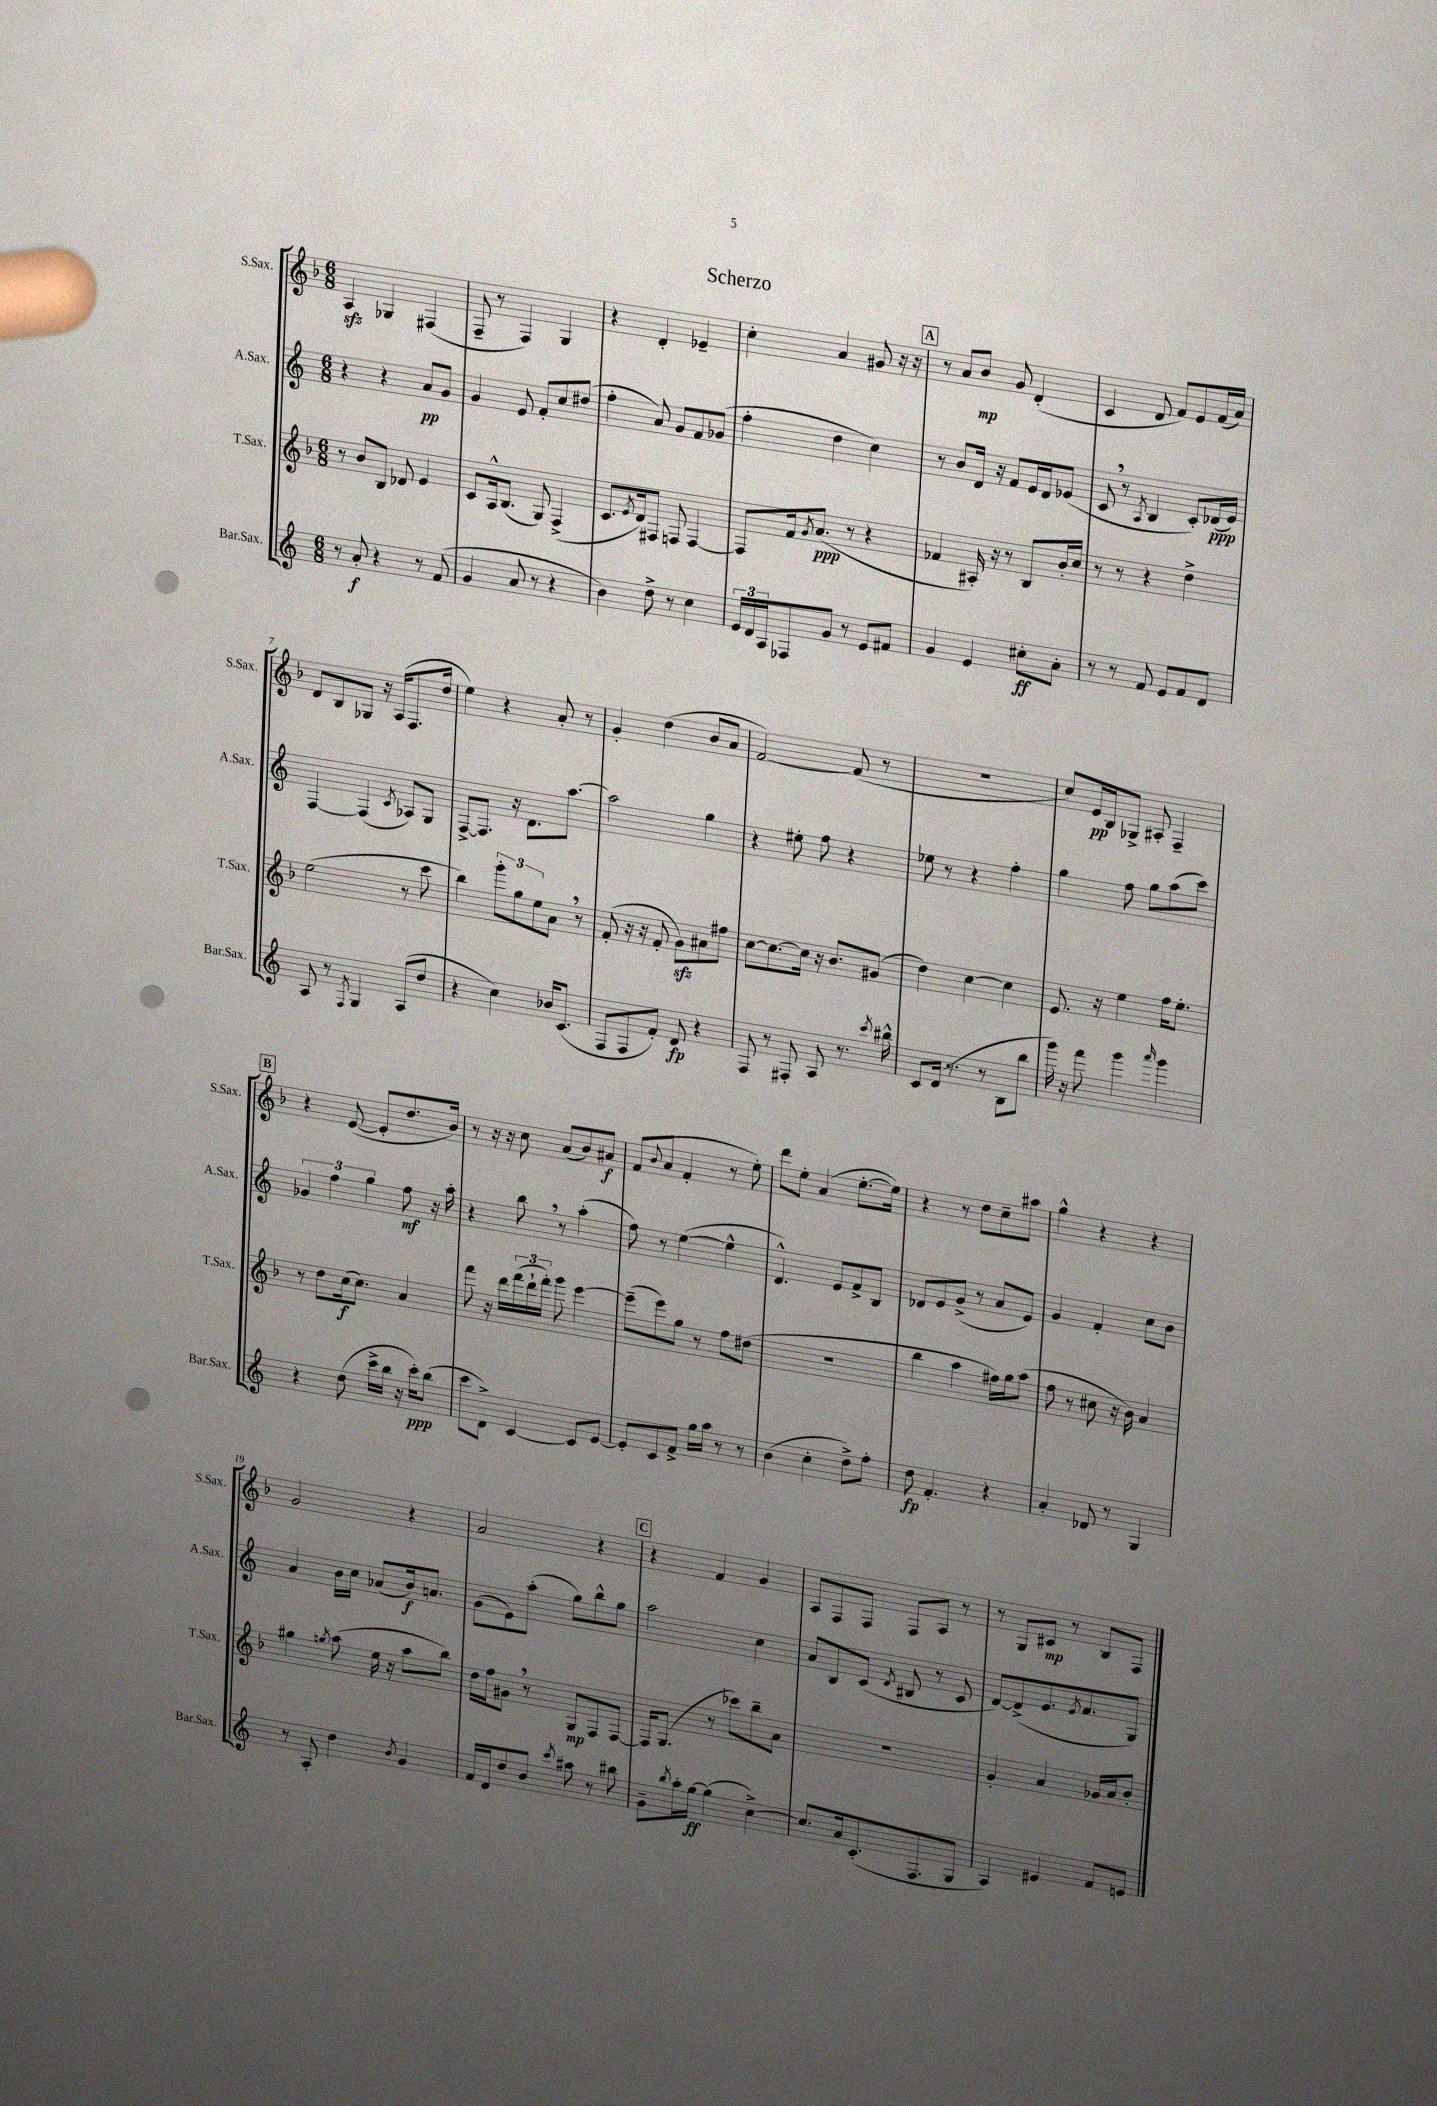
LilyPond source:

\header { title = "Scherzo" }
<<
\new StaffGroup <<
\new Staff = "s0" \with { instrumentName = "S.Sax." shortInstrumentName = "S.Sax." } {
    \clef treble \key f \major \numericTimeSignature \time 6/8
    a4\sfz ges4 fis4( |
    f8-- r8 f4) g4 |
    r4 d'4-. ees'4-- |
    c''4-. a'4 gis'8 r16 r16 |
    \mark \markup { \box "A" } r8 a'8 bes'8\mp g'8 d'4-.( |
    c'4 d'8 f'8) e'8 f'16( a'16) |
    d'8 bes8 ges8 r16 a16( f8. d''16 |
    e''4) r4 a'8-. r8 |
    g'4-. d''4( bes'8 a'8 |
    f'2~) f'8( r8 |
    R2. |
    c''8) e'16\pp bes16 ges8-> ais8-. f4-- |
    \mark \markup { \box "B" } r4 e'8~( e'8-. d''8. bes'16) |
    r8 r16 r16 c''8 a'8( bes'8) ais'8\f |
    f'8( \appoggiatura { bes'8 } a'8 f'4-. r8 e''8-.) |
    d'''8 e''8-. a'4( e''8.~-. e''16) |
    r4 r8 d''8 c''8-- ais''8 |
    g''4-^ r4 r4 |
    g'2 r4 |
    a'2 r4 |
    \mark \markup { \box "C" } r4 f'4 g'4 |
    a8 f8 f8 f8 a8 r8 |
    r8 g8 cis'8\mp r8 bes8 f8 \bar "|." |
}
\new Staff = "s1" \with { instrumentName = "A.Sax." shortInstrumentName = "A.Sax." } {
    \clef treble \key c \major \numericTimeSignature \time 6/8
    r4 r4 a'8\pp g'8 |
    g'4 e'8 f'8-. c''8 dis''8( |
    f''4-. a'8) g'8 f'8 ges'8( |
    f''4-. d''4 c''4) |
    \mark \markup { \box "A" } r8 b'8 d'16 r16 f'8 e'16 d'16 ees'8( |
    c'8 \breathe r8 \acciaccatura { a8 } b4 c'8-.) des'16\ppp( e'16) |
    f4~ f4( \acciaccatura { c'8 } aes8) g8 |
    f8~-> f8. r16 d'8. a''8.~ |
    a''2 g''4 |
    r4 eis''8-. f''8 r4 |
    ees''8 r8 r4 f''4-. |
    g''4 f''8 g''8 a''8( c'''8) |
    \mark \markup { \box "B" } \tuplet 3/2 { ges'4 f''4 g''4 } f''8\mf r16 a''16-. |
    r4 b''8 \breathe r8 a''4-.( |
    f''8) r8 e''4~( e''4-^ |
    d'4.-^) e'8 f'8-> b8 |
    des'8 e'8 g'8->( r8 a'8 e'8) |
    g'4 f'4-. c''8 b'8 |
    a'4 b'16 c''16 aes'8( b'16\f) a'8. |
    g'8( e'8) a''8-.( g''8) b''8-^ g''8 |
    \mark \markup { \box "C" } a''2 c''4 |
    a'8 b8 c'8( \acciaccatura { d'8 } bis8 r8 c'8 |
    d'8~) d'8->( e'8. \acciaccatura { e'8 } f'8. g8) \bar "|." |
}
\new Staff = "s2" \with { instrumentName = "T.Sax." shortInstrumentName = "T.Sax." } {
    \clef treble \key f \major \numericTimeSignature \time 6/8
    r8 bes'8 bes8 des'8 e'4 |
    c'8 a16-^ bes8.( g8) f4->( |
    c'8. \acciaccatura { e'8 } d'16) fis8 f8 f4~ |
    f8 f'16 \acciaccatura { g'8 } a'8.\ppp( r8 r4 |
    \mark \markup { \box "A" } fes'4 ais16-.) r16 r8 bes8 bes'16-. c''16 |
    r8 r8 r4 d''4-> |
    e''2( r8 c'''8 |
    bes''4) \tuplet 3/2 { g'''8-. g''8 e''8 } a'8 \breathe r8 |
    f'8-.( r16 r16 f'8-. g'8\sfz) ais'8 fis''8 |
    c''8~ c''8.~ c''16 r16 bes'8. gis'8( |
    d''4) c''4~ c''4 |
    e'8. r16 e''4 f''16 e''8.-. |
    \mark \markup { \box "B" } r8 d''8 c''16\f( c''8.) a'4 |
    f'''8 r16 d'''16 \tuplet 3/2 { f'''16( d'''16-! f'''16-.) } g'''8 e'''4~ |
    e'''8--( e'''8) g''8 r8 f''8 dis''8( |
    R2. |
    bes''4 a''4 fis''16) g''16 a''8( |
    f''8 r8 cis''8 r16 bes'16) a'4 |
    gis''4 \acciaccatura { g''8 } a''8( e''16 r16 a''8 bes''8) |
    d''16 f''16 gis'8 \breathe r8 g8\mp f8 f8~ |
    \mark \markup { \box "C" } f16 g8.( r8 ces'''8) bes''8-- a'8 |
    R2. |
    g'4-. a'4 ges'16 a'16 bes'8-. \bar "|." |
}
\new Staff = "s3" \with { instrumentName = "Bar.Sax." shortInstrumentName = "Bar.Sax." } {
    \clef treble \key c \major \numericTimeSignature \time 6/8
    r8 a'8-.\f r4 r8 f'8( |
    g'4 a'8 r8 r4 |
    b'4) d''8-> r8 c''4 |
    \tuplet 3/2 { e'16 d'16 a16 } fes8 g'8 r8 e'8 fis'8 |
    \mark \markup { \box "A" } g'4 e'4 cis''8-.\ff a'8-. |
    r8 r8 f'8 e'8 f'8 d'8 |
    a8 r8 \acciaccatura { f8 } g4 a8( d''8 |
    r4 c''4) bes'16 c'8.( |
    f8 f8 f'8-.) d'8\fp r4 |
    f8 r8 fis8-. a8 r8. \acciaccatura { c'''8 } bis''16-^ |
    c'8 d'16( r8. r8 b8 b''8 |
    g'''16) r16 f'''8 g'''4 \grace { a'''16 } g'''4 |
    \mark \markup { \box "B" } r4 d''8( c'''16-> b''16 r16 c'''16-.\ppp) b''8( |
    c'''8 d'8->) c'4~ c'8 e'8~ |
    e'8-. c'8 f'8-> g''16 a''16 r8 r8 |
    b'4( c''4-. d''8->) f''8-. |
    d''8\fp f'4.-. r4 |
    a'4-. des'8 r8 g4 |
    r8 a8-. d''4 \acciaccatura { b'8 } g'4 |
    f'16 d'16 d''8 b'8 \acciaccatura { c'''8 } ais''8 r8 bis''8 |
    \mark \markup { \box "C" } g'8-- \acciaccatura { b''8 } a''16-. g''16~\ff g''4( c''4~->) |
    c''8. a'16 c'8.-.( f8. g8 |
    a4) eis'4 f'8 e'8 \bar "|." |
}
>>
>>
